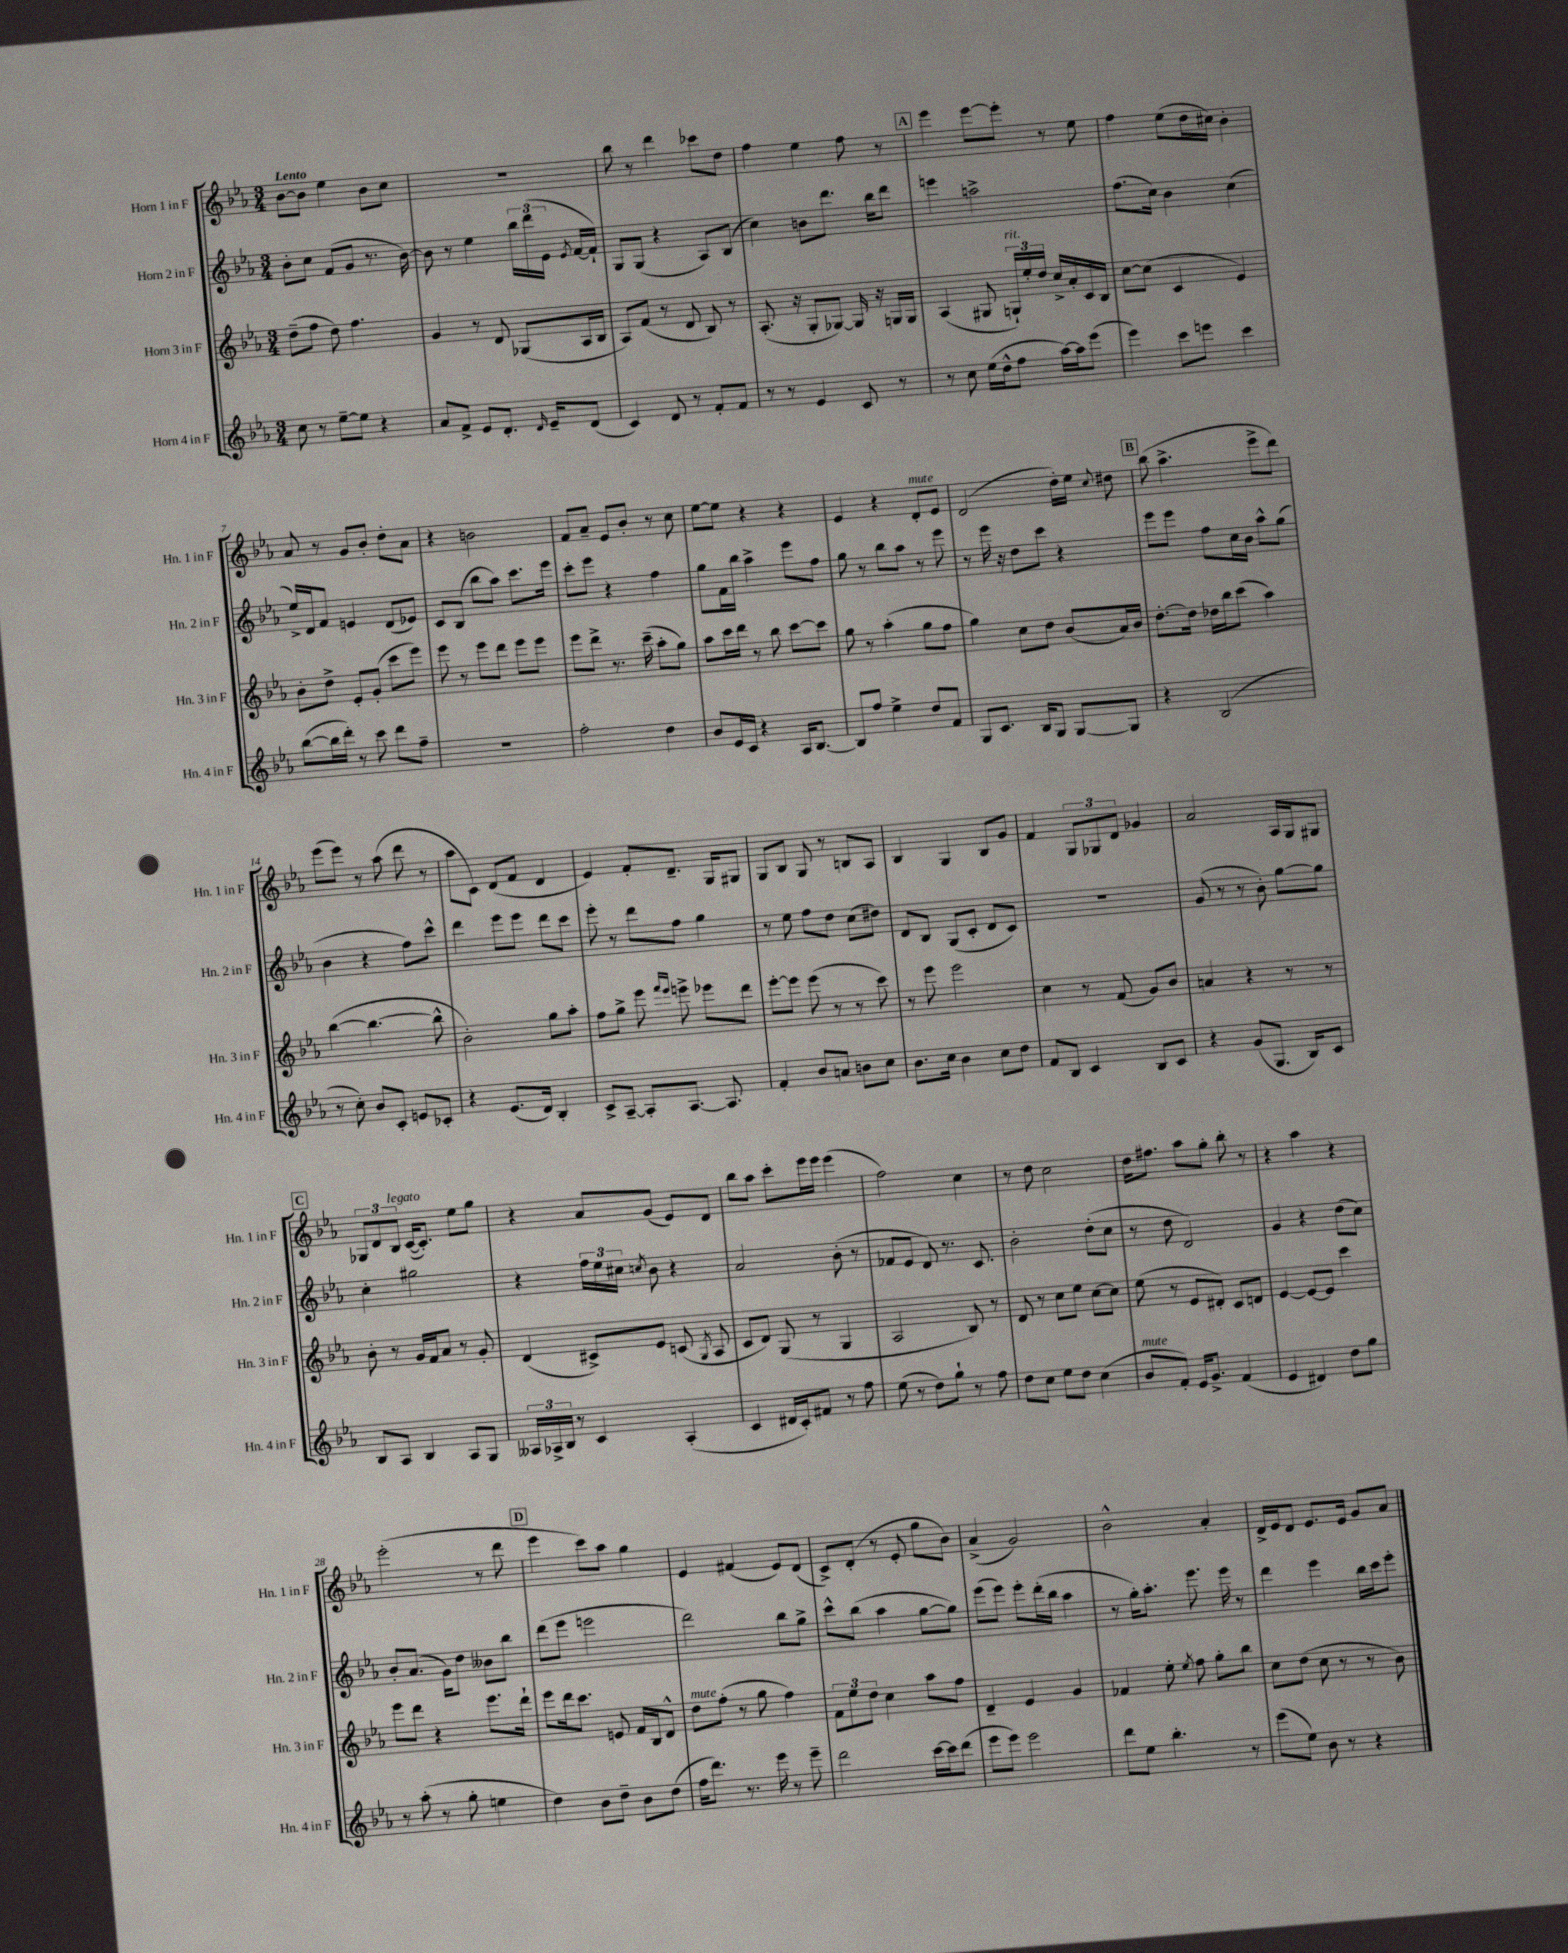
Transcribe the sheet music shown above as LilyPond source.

<<
\new StaffGroup <<
\new Staff = "s0" \with { instrumentName = "Horn 1 in F" shortInstrumentName = "Hn. 1 in F" } {
    \clef treble \key ees \major \numericTimeSignature \time 3/4 \tempo "Lento"
    \autoBeamOff bes'8[~ bes'8] ees''4 bes'8[ c''8] |
    R2. |
    bes''8 r8 d'''4 ces'''8[ d''8] |
    f''4 ees''4 f''8 r8 |
    \mark \markup { \box "A" } ees'''4 ees'''8[~ ees'''8]-. r8 ees''8 |
    f''4 ees''8[( d''16 cis''16]) bes'4-. |
    aes'8 r8 g'8[ bes'8]-. d''8[-. aes'8] |
    r4 b'2 |
    f'8[ aes'8]-- ees'8[ bes'8]-. r8 c''8 |
    ees''8[~ ees''8] r4 r4 |
    ees'4 r4 d'8[-.^\markup { \italic "mute" } ees'8] |
    d'2( d''16[-.) ees''16] \appoggiatura { c''8 } dis''8 |
    \mark \markup { \box "B" } bes''8( aes''4.-> ees'''8[-> d'''8]) |
    ees'''8[( ees'''8]) r8 aes''8( d'''8 r8 |
    aes''8[ c'8]) d'8[( f'8] d'4 |
    ees'4) f'8[-. d'8.]-- g16[ gis8] |
    g8[ bes8] g8 r8 b8[ aes8] |
    bes4 g4 bes8[ g'8] |
    f'4 \tuplet 3/2 { g8[ ges8 d'8] } ges'4 |
    aes'2 aes16[ g16 gis8] |
    \mark \markup { \box "C" } \tuplet 3/2 { ges8[ d'8 bes8]^\markup { \italic "legato" } } c'16[~( c'8.]-.) ees''8[ g''8] |
    r4 aes'8[ g'8]( ees'8[) d'8] |
    bes''8[ aes''8] c'''8[-. ees'''16 ees'''16] ees'''4( |
    f''2) c''4 |
    r8 d''8 c''2 |
    d''16[ fis''8.] aes''8[ g''8]-. bes''8-. r8 |
    r4 aes''4 r4 |
    ees'''2-.( r8 d'''8 |
    \mark \markup { \box "D" } ees'''4 c'''8[) aes''8] g''4 |
    ees'4 fis'4( ees'8[) d'8]( |
    c'8[->) d'8]-.( r8 ees'8-. g''8[ bes'8]) |
    aes'4->( g'2) |
    bes'2-^ aes'4-. |
    d'16[-> ees'16 d'8] ees'8.[ ees'16] g'8[ aes'8] \bar "|." |
}
\new Staff = "s1" \with { instrumentName = "Horn 2 in F" shortInstrumentName = "Hn. 2 in F" } {
    \clef treble \key ees \major \numericTimeSignature \time 3/4
    \autoBeamOff bes'8[-. c''8] f'8[( g'8] r8. bes'16~) |
    bes'8 r8 ees''4 \tuplet 3/2 { bes''16[ d'''16( ees'16] } \acciaccatura { ees'8 } f'16[~ f'16]-!) |
    g8[ g8]( r4 aes8[) bes8]( |
    c''4) b'8[ d'''8.] bes''16[ d'''8] |
    \mark \markup { \box "A" } e'''4 a''2-> |
    f''8.[( c''16]) bes'4 c''4( |
    ees''16[->) d'16 f'8] e'4 d'8[( ees'8]) |
    c'8[ bes8]( bes''8[ aes''8]) c'''8.[ ees'''16] |
    c'''8[-. ees'''8] r4 f''4 |
    g''8[ f'16 bes''16] aes''4-> ees'''8[ f''8] |
    g''8 r8 bes''8[ aes''8] r8 ees'''8 |
    r8 ees'''16 r16 d''8[ c'''8] r4 |
    \mark \markup { \box "B" } ees'''8[ ees'''8] f''8[ c''16 bes'16] aes''8[-^ g''8]( |
    bes'4 r4 f''8[) c'''8]-^ |
    d'''4 ees'''8[ ees'''8] d'''8[ c'''8] |
    ees'''8-. r8 d'''8[ f''8] g''4 |
    r8 ees''8 f''8[ d''8] c''8[( dis''8]) |
    d'8[ bes8] g8[( c'8]-. d'8[ c'8]) |
    R2. |
    g'8( r8 r8 bes'8-.) g''8[~ g''8] |
    \mark \markup { \box "C" } c''4-. gis''2 |
    r4 \tuplet 3/2 { f''16[ ees''16 cis''16] } \acciaccatura { c''8 } bes'8 r4 |
    aes'2 bes'8-.( r8 |
    fes'8[ ees'8] d'8) r8. c'8. |
    bes'2-. d''8[-.( c''8] |
    r8 d''8 d'2) |
    g'4 r4 d''8[( c''8]) |
    bes'8[-. aes'8.]( g'16[) d''8] beses'8[ bes''8] |
    \mark \markup { \box "D" } d'''8[( ees'''8] e'''2 |
    d'''2) bes''8[ g''8]-> |
    c'''8[-^ bes''8]( aes''4 g''8[~ g''8]) |
    ees'''8[( ees'''8]) ees'''8[-. d'''16-.( bes''16] aes''4 |
    r8 g''16[-.) aes''8.]-. ees'''8. ees'''16 r8 |
    d'''4 ees'''4 bes''16[ c'''16 ees'''8]-. \bar "|." |
}
\new Staff = "s2" \with { instrumentName = "Horn 3 in F" shortInstrumentName = "Hn. 3 in F" } {
    \clef treble \key ees \major \numericTimeSignature \time 3/4
    \autoBeamOff d''8[--( f''8] d''8) f''4. |
    g'4 r8 d'8 ges8[( aes16 bes16] |
    aes8[) f'8]( r8 d'8 bes8) r8 |
    aes8.-.( r16 g8[-. ges8]~) ges16 r16 g16[ g16] |
    \mark \markup { \box "A" } aes4( gis8 \tuplet 3/2 { g16[-!^\markup { \italic "rit." }) ees''16-. d''16] } c''16[-> aes'16-. c'16 bes16] |
    c''8[~ c''8]( c'4 ees'4) |
    bes'8[-. d''8]-> ees'8[-. g'8]-.( c'''8[ ees'''8]) |
    ees'''8 r8 ees'''8[ d'''8] ees'''8[ ees'''8] |
    ees'''8[ d'''8]-> r8. c'''16--( aes''8[-. g''8]) |
    aes''8[ c'''16 d'''16] r8 bes''8 c'''8[~ c'''8] |
    g''8 r8 aes''4-.( g''8[ f''8] |
    g''4) c''8[ d''8] bes'8[( aes'16) bes'16] |
    \mark \markup { \box "B" } d''8.[~-. d''16] des''16[ bes''16 c'''8]( aes''4) |
    bes''4~( bes''4.~ bes''8-^ |
    bes'2-.) g''8[ aes''8]-. |
    f''8[ g''8]-> ees'''8 \grace { f'''16[ ees'''16] } e'''8-> ees'''8[ d'''8] |
    ees'''8[~-. ees'''8] ees'''8( r8 r8 c'''8) |
    r8 ees'''8 ees'''2 |
    c''4 r8 f'8( g'8[) bes'8] |
    a'4 r4 r8 r8 |
    \mark \markup { \box "C" } bes'8-. r8 g'16[ f'16 aes'8] r8 g'8-. |
    d'4( cis'8[->) ees'8] c'8( \acciaccatura { g8 } aes8 |
    c'8[ d'8]) g8( r8 g4 |
    aes2 bes8) r8 |
    d'8 r8 c''8[ ees''8] c''8[~ c''8] |
    ees''8( r8 ees'8[ dis'8]-.) c'8[ d'8] |
    ees'4~ ees'8[~ ees'8] c'''4 |
    ees'''8[ d'''8] r4 ees'''8.[ d'''16]-! |
    \mark \markup { \box "D" } ees'''8[ d'''16 c'''8.] e'8 f'16[ bes16 d'8]-^ |
    d''8[^\markup { \italic "mute" } f''8]-.( r8 g''8 f''4) |
    \tuplet 3/2 { f'8[ ees''8 d''8] } c''4 aes''8[ f''8] |
    d'4-- ees'4 g'4 |
    fes'4 ees''8-. \acciaccatura { ees''8 } f''8 g''8[-. bes''8] |
    c''8[ d''8]( c''8 r8 r8 bes'8) \bar "|." |
}
\new Staff = "s3" \with { instrumentName = "Horn 4 in F" shortInstrumentName = "Hn. 4 in F" } {
    \clef treble \key ees \major \numericTimeSignature \time 3/4
    \autoBeamOff c''8 r8 ees''8[~-- ees''8] r4 |
    aes'8[ f'8]-> ees'8[ d'8.]-. \grace { d'16 } ees'16[-- d'8]( |
    c'4) d'8 r8 f'8[-. f'8] |
    r8 r8 ees'4 c'8 r8 |
    \mark \markup { \box "A" } r8 c''8 ees''16[( d''16-^ f''8] aes''16[~) aes''16 ees'''8]( |
    ees'''4) c'''8[ e'''8] c'''4 |
    bes''8[~( bes''16 d'''16]-.) r8 c'''8 d'''8[ f''8]-- |
    R2. |
    f''2-. d''4 |
    bes'8[ ees'16 c'16] r4 aes16[ bes8.]~ |
    bes8[ f''8] ees''4-> d''8[ f'8] |
    g8[ c'8.] bes16[ g8] g8[~ g8] |
    \mark \markup { \box "B" } r4 bes2( |
    r8 c''8-.) bes'8[ c'8]-. e'8[ ces'8]-. |
    r4 ees'8.[( d'16]) bes4-. |
    c'8[-> aes8]~-- aes8[-. aes8.]~ aes8. |
    f'4-. bes'8[ a'8] b'8[ c''8] |
    bes'8.[ c''16] bes'4 c''8[ d''8] |
    f'8[ bes8] c'4 bes8[ c'8] |
    r4 g'8[( g8.] bes16[) c'8] |
    \mark \markup { \box "C" } bes8[ aes8] bes4 aes8[ g8] |
    \tuplet 3/2 { aeses16[ aes16-> bes16] } r8 c'4 aes4-.( |
    c'4 dis'16[ c'16-.) fis'8] r8 f''8 |
    ees''8( r8 d''8[) g''8]-! r8 f''8 |
    d''8[ c''8] ees''8[ d''8] c''4( |
    bes'8[^\markup { \italic "mute" } f'8]-.) ees'16[ g'8.]-> f'4( |
    ees'4 dis'4) d''8[ g''8] |
    r8 aes''8-.( r8 g''8-. e''4 |
    \mark \markup { \box "D" } d''4) bes'8[ d''8]-- bes'8[ d''8]( |
    f''16[ d'''8.]) r8. ees'''16 r8 ees'''8-- |
    d'''2 c'''16[~ c'''16 d'''8]( |
    ees'''8[ ees'''8]) ees'''2 |
    d'''8[ ees''8] bes''4.-. r8 |
    ees'''8[( ees''8]) bes'8 r8 r4 \bar "|." |
}
>>
>>
